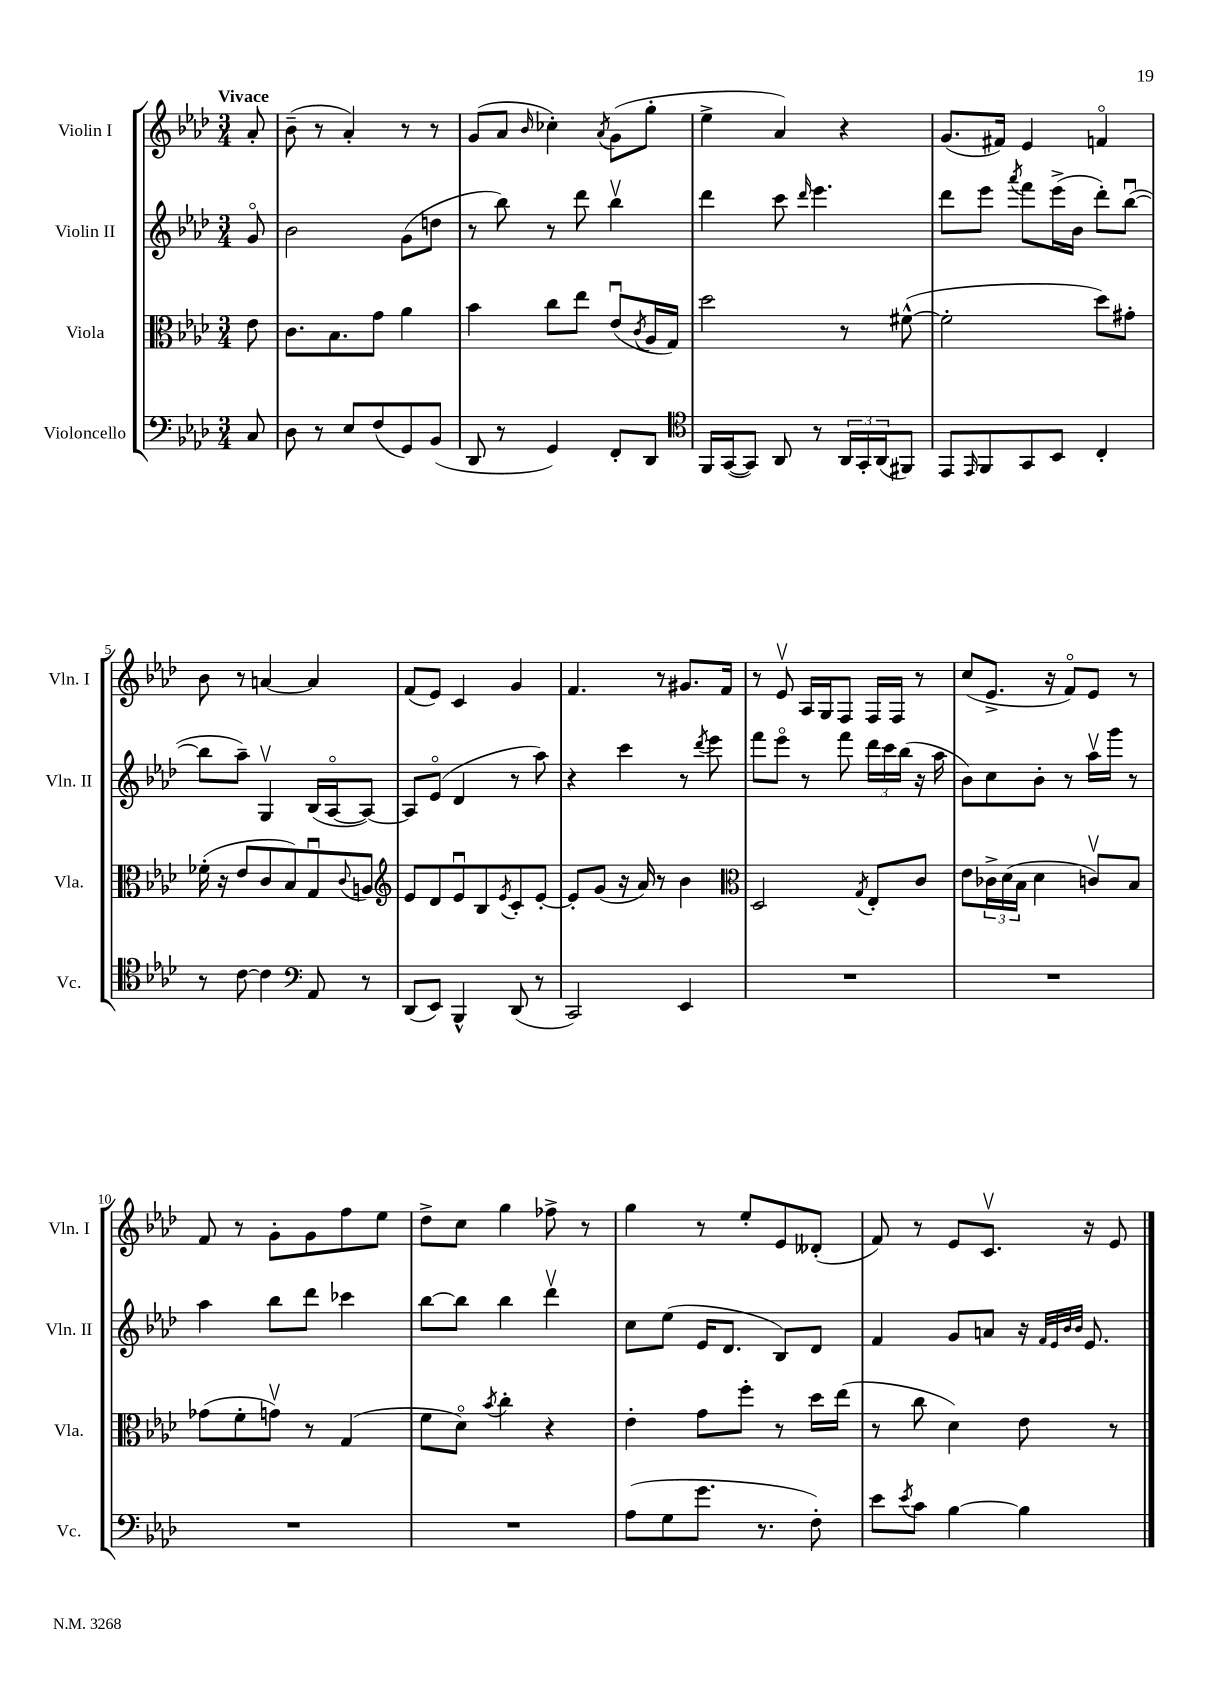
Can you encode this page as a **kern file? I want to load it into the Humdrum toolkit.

**kern	**kern	**kern	**kern
*staff4	*staff3	*staff2	*staff1
*clefF4	*clefC3	*clefG2	*clefG2
*k[b-e-a-d-]	*k[b-e-a-d-]	*k[b-e-a-d-]	*k[b-e-a-d-]
*M3/4	*M3/4	*M3/4	*M3/4
8C	8e-	8go	8a-'
=	=	=	=
8D-	8.c	2b-	(8b-~
8r	.	.	8r
.	8.B-	.	.
8E-	.	.	4a-')
(8F	8g	.	.
8GG)	4a-	(8g	8r
(8BB-	.	8dd	8r
=	=	=	=
8DD-	4b-	8r	(8g
8r	.	8bb-)	8a-
.	.	.	16qqb-
4GG)	8cc	8r	4cc-')
.	8ee-	8ddd-	.
.	.	.	8qa-
8FF'	(8e-u	4bb-v	(8g
.	8qc	.	.
8DD-	16A-	.	8gg'
.	16G)	.	.
=	=	=	=
*clefC4	*	*	*
16FF	2dd-	4ddd-	4ee-^
([16GG	.	.	.
8GG])	.	.	.
8AA-	.	8ccc	4a-)
.	.	16qqddd-	.
8r	.	4.eee-	.
24AA-	8r	.	4r
24GG'	.	.	.
(24AA-	.	.	.
8FF#)	([8f#^^	.	.
=	=	=	=
8EE-	2f#']	8ddd-	(8.g
16qqEE-	.	.	.
8FF	.	8eee-	.
.	.	.	16f#)
.	.	8qaaa-	.
8GG	.	8fff	4e-
8BB-	.	(16eee-^	.
.	.	16b-	.
4C'	8dd-)	8ddd-')	4fo
.	8g#'	([8bb-u	.
=	=	=	=
8r	(16f-'	8bb-]	8b-
.	16r	.	.
[8c	8e-	8aa-~)	8r
4c]	8c	4Gv	[4a
.	8B-)	.	.
*clefF4	*	*	*
8AA-	8Gu	(16B-	4a]
.	.	[16A-o	.
.	8qqc	.	.
8r	8A	8A-_)	.
=	=	=	=
*	*clefG2	*	*
(8DD-	8e-	8A-]	(8f
8EE-)	8d-	(8e-o	8e-)
4BBB-^^	8e-u	4d-	4c
.	8B-	.	.
.	8qe-	.	.
(8DD-	8c'	8r	4g
8r	[8e-'	8aa-)	.
=	=	=	=
2CC)	8e-']	4r	4.f
.	(8g	.	.
.	16r	4ccc	.
.	16a-)	.	.
.	8r	.	8r
4EE-	4b-	8r	8.g#
.	.	8qddd-	.
.	.	8eee-	.
.	.	.	16f
=	=	=	=
*	*clefC3	*	*
2.r	2D-	8fff	8r
.	.	8eee-o	8e-v
.	.	8r	16A-
.	.	.	16G
.	.	8fff	8F
.	8qG	.	.
.	8E-'	24ddd-	16F
.	.	24ccc	.
.	.	.	16F
.	.	(24bb-	.
.	8c	16r	8r
.	.	16aa-	.
=	=	=	=
2.r	8e-	8b-)	(8cc
.	24c-^	8cc	8.e-^
.	(24d-	.	.
.	24B-	.	.
.	4d-	8b-'	.
.	.	.	16r
.	.	8r	8fo)
.	8cv)	16aa-v	8e-
.	.	16ggg	.
.	8B-	8r	8r
=	=	=	=
2.r	(8g-	4aa-	8f
.	8f'	.	8r
.	8gv)	8bb-	8g'
.	8r	8ddd-	8g
.	(4G	4ccc-	8ff
.	.	.	8ee-
=	=	=	=
2.r	8f	[8bb-	8dd-^
.	8d-o)	8bb-]	8cc
.	8qb-	.	.
.	4cc'	4bb-	4gg
.	4r	4ddd-v	8ff-^
.	.	.	8r
=	=	=	=
(8A-	4e-'	8cc	4gg
8G	.	(8ee-	.
8.g	8g	16e-	8r
.	.	8.d-	.
.	8ff'	.	8ee-'
8.r	.	.	.
.	8r	8B-)	8e-
8F')	16dd-	8d-	(8d--'
.	(16ee-	.	.
=	=	=	=
8e-	8r	4f	8f)
8qe-	.	.	.
8c	8cc	.	8r
[4B-	4d-)	8g	8e-
.	.	8a	8.cv
4B-]	8e-	16r	.
.	.	32qqf	.
.	.	32qqe-	.
.	.	32qqb-	.
.	.	32qqb-	.
.	.	8.e-	16r
.	8r	.	8e-
==	==	==	==
*-	*-	*-	*-
